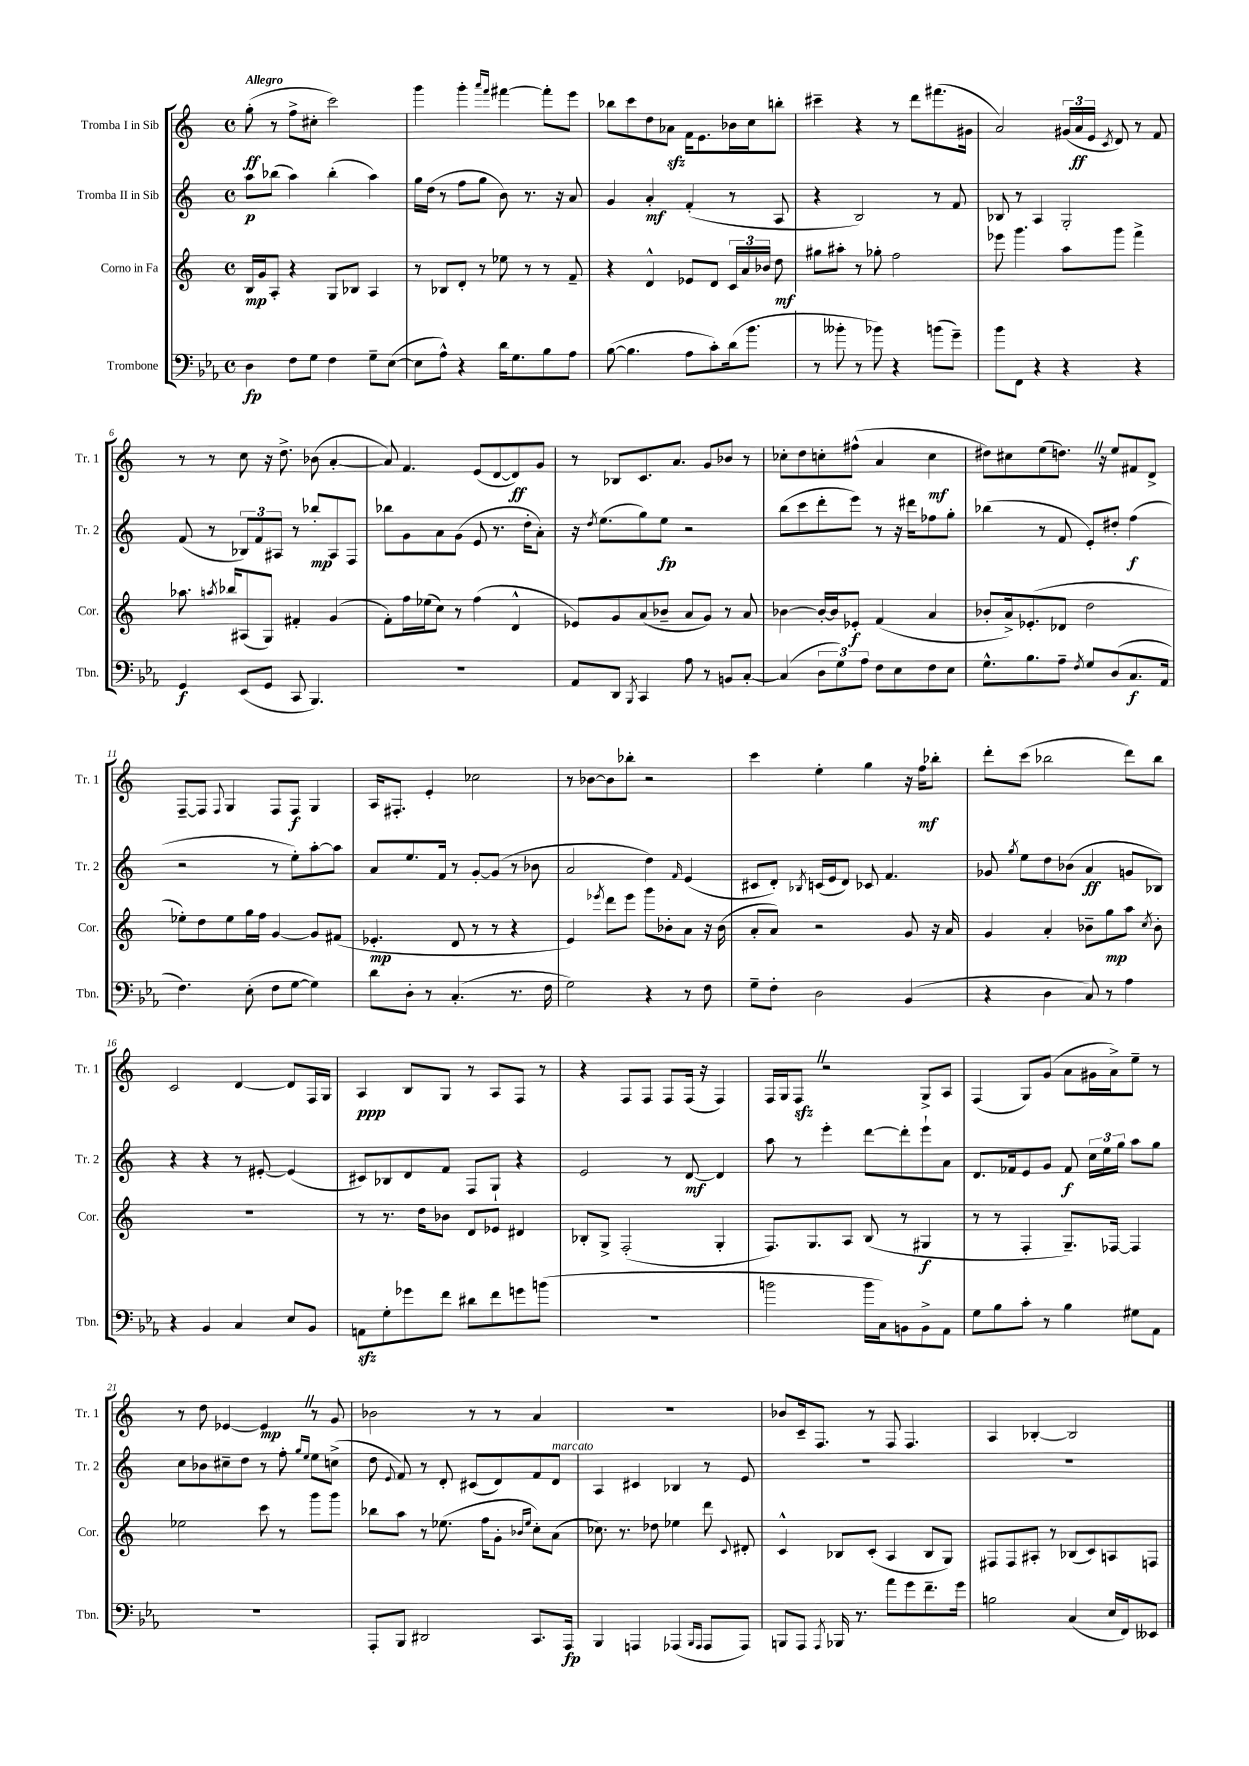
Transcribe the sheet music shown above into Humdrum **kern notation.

**kern	**dynam	**kern	**dynam	**kern	**dynam	**kern	**dynam
*part4	*part4	*part3	*part3	*part2	*part2	*part1	*part1
*staff4	*staff4	*staff3	*staff3	*staff2	*staff2	*staff1	*staff1
*I"Trombone	*	*I"Corno in Fa	*	*I"Tromba II in Sib	*	*I"Tromba I in Sib	*
*I'Tbn.	*	*I'Cor.	*	*I'Tr. 2	*	*I'Tr. 1	*
*clefF4	*	*clefG2	*	*clefG2	*	*clefG2	*
*k[b-e-a-]	*	*k[]	*	*k[]	*	*k[]	*
*M4/4	*	*M4/4	*	*M4/4	*	*M4/4	*
*met(c)	*	*met(c)	*	*met(c)	*	*met(c)	*
=1	=1	=1	=1	=1	=1	=1	=1
!	!	!	!	!	!	!LO:TX:a:B:t=Allegro	!
4D\	fp	16B/LL	mp	8aa\L	p	(8gg'\	ff
.	.	16g/J	.	.	.	.	.
.	.	8A'/J	.	(8bb-X\J	.	8r	.
8F\L	.	4r	.	4aa\)	.	8ff^\L	.
8G\J	.	.	.	.	.	8cc#X'\J	.
4F\	.	8G/L	.	(4bb-'\	.	2ccc\)	.
.	.	8B-X/J	.	.	.	.	.
8G~\L	.	4A/	.	4aa\)	.	.	.
([8E-\J	.	.	.	.	.	.	.
=2	=2	=2	=2	=2	=2	=2	=2
8E-\L]	.	8r	.	16gg\LL	.	4ggg\	.
.	.	.	.	(16dd\JJ	.	.	.
8A-^^\J)	.	8B-X/L	.	8r	.	.	.
4r	.	8d'/J	.	8ff\L	.	4ggg'\	.
.	.	8r	.	8gg\J	.	.	.
.	.	.	.	.	.	16qqaaa/LL	.
.	.	.	.	.	.	16qqfff/JJ	.
16d\KL	.	8ee-X\	.	8b\)	.	[4fff#X\	.
8.G\	.	.	.	.	.	.	.
.	.	8r	.	8.r	.	.	.
8B-\	.	8r	.	.	.	8fff#'\L]	.
.	.	.	.	16r	.	.	.
8A-\J	.	8f~/	.	8a/	.	8eee\J	.
=3	=3	=3	=3	=3	=3	=3	=3
([8B-\	.	4r	.	4g/	.	8bb-X\L	.
4.B-\]	.	.	.	.	.	8ccc\	.
.	.	4d^^/	.	4a'/	mf	8dd\	.
.	.	.	.	.	.	8a-Xzz\J	.
8A-\L	.	8e-X/L	.	(4f'/	.	16f\KL	.
.	.	.	.	.	.	8.e\	.
8c'\)	.	8d/J	.	.	.	.	.
(16d\k	.	24c/LL	.	8r	.	16b-X\L	.
.	.	24a/	.	.	.	.	.
8.b-\J	.	.	.	.	.	16cc\J	.
.	.	24b-X/JJ	.	.	.	.	.
.	.	8dd\	mf	8A/	.	8bbn'\J	.
=4	=4	=4	=4	=4	=4	=4	=4
8r	.	8gg#X\L	.	4r	.	4ccc#X~\	.
8b--X'\	.	8aa#X'\J	.	.	.	.	.
8r	.	8r	.	2B/)	.	4r	.
8b-X\)	.	8gg-X'\	.	.	.	.	.
4r	.	2ff\	.	.	.	8r	.
.	.	.	.	.	.	8ddd\L	.
(8bn\L	.	.	.	8r	.	(8.fff#X\	.
8g~\J)	.	.	.	8f/	.	.	.
.	.	.	.	.	.	16g#X\Jk	.
=5	=5	=5	=5	=5	=5	=5	=5
8b-\L	.	8eee-X\	.	8B-X/	.	2a/)	.
8FF\J	.	4.ggg\	.	8r	.	.	.
4r	.	.	.	4A/	.	.	.
4r	.	8aa\L	.	2G'/	.	(24g#X/LL	.
.	.	.	.	.	.	24a/	ff
.	.	.	.	.	.	24e/JJ	.
.	.	.	.	.	.	8qc/	.
.	.	8ggg\J	.	.	.	8d/)	.
4r	.	4fff^\	.	.	.	8r	.
.	.	.	.	.	.	8f/	.
!!LO:LB:g=z
=6	=6	=6	=6	=6	=6	=6	=6
4GG/	f	8.aa-X\	.	(8f/	.	8r	.
.	.	.	.	8r	.	8r	.
.	.	8qaan/	.	.	.	.	.
.	.	16bb-X/KL	.	.	.	.	.
(8EE-/L	.	(8A#X/	.	12B-X/L)	.	8cc\	.
.	.	.	.	12f/	.	.	.
8GG/J	.	8G/J)	.	.	.	16r	.
.	.	.	.	12A#X/J	.	.	.
.	.	.	.	.	.	8.dd^\	.
8CC/	.	4f#X'/	.	8r	.	.	.
4.BBB-/)	.	.	.	8bb-X'/L	mp	(8b-X\	.
.	.	(4g/	.	8A#/	.	[4a'/	.
.	.	.	.	8F/J	.	.	.
=7	=7	=7	=7	=7	=7	=7	=7
1r	.	8f'\L)	.	8bb-X\L	.	8a/])	.
.	.	16ff\L	.	8g\	.	4.f/	.
.	.	(16ee-X\J	.	.	.	.	.
.	.	8cc\J)	.	8a\	.	.	.
.	.	8r	.	(8g\J	.	.	.
.	.	(4ff\	.	8e/	.	(8e/L	.
.	.	.	.	8.r	.	[8d/	.
.	.	4d^^/	.	.	.	8d/])	ff
.	.	.	.	16dd'\KL	.	.	.
.	.	.	.	8a'\J)	.	8g/J	.
=8	=8	=8	=8	=8	=8	=8	=8
8AA-/L	.	8e-X/L)	.	16r	.	8r	.
.	.	.	.	8qdd/	.	.	.
.	.	.	.	(8.ee\L	.	.	.
8DD/J	.	8g/	.	.	.	8B-X/L	.
8qBBB-/	.	.	.	.	.	.	.
4CC/	.	(8a/	.	8gg\)	.	8.c/	.
.	.	8b-X~/J	.	8ee\J	fp	.	.
.	.	.	.	.	.	8.a/J	.
8A-\	.	8a/L	.	2r	.	.	.
8r	.	8g/J)	.	.	.	8g/L	.
8BBn/L	.	8r	.	.	.	8b-X/J	.
[8C'/J	.	8a/	.	.	.	8r	.
=9	=9	=9	=9	=9	=9	=9	=9
(4C/]	.	[4b-X\	.	(8bb\L	.	8cc-X'\L	.
.	.	.	.	8ccc\	.	8dd\	.
12D\L	.	16b-'/LL_	.	8ddd'\	.	8ccn'\	.
.	.	16b-/J]	.	.	.	.	.
12G\)	.	.	.	.	.	.	.
.	.	8e-X'/J	f	8eee\J)	.	(8ff#X^^\J	.
12A-\J	.	.	.	.	.	.	.
8F\L	.	(4f/	.	8r	.	4a/	.
8E-\	.	.	.	16r	.	.	.
.	.	.	.	16ddd#X\KL	.	.	.
8F\	.	4a/	.	8ff-X\	.	4cc\	mf
8E-\J	.	.	.	8gg'\J	.	.	.
=10	=10	=10	=10	=10	=10	=10	=10
8.G^^\L	.	8b-X'/L	.	(4bb-X\	.	8dd#X\L)	.
.	.	16a^/k)	.	.	.	8cc#X\	.
8.B-\	.	(8.e-X'/	.	.	.	.	.
.	.	.	.	8r	.	(8ee\	.
8A-~\J	.	8d-X/J	.	8f/	.	8.ddnZ\J)	.
8qF/	.	.	.	.	.	.	.
8G/L	.	2dd\	.	8e'/L)	.	.	.
.	.	.	.	.	.	16r	.
(8D/	.	.	.	8dd#X'/J	.	8ee/L	.
8.C/	f	.	.	(4ff\	f	8f#X/	.
.	.	.	.	.	.	8d^/J	.
16AA-/Jk	.	.	.	.	.	.	.
!!LO:LB:g=z
=11	=11	=11	=11	=11	=11	=11	=11
4.F\)	.	8ee-X'\L)	.	2r	.	[8F~/L	.
.	.	8dd\	.	.	.	8F/J]	.
.	.	.	.	.	.	8qqF/	.
.	.	8ee-\	.	.	.	4G/	.
(8E-'\	.	16gg\L	.	.	.	.	.
.	.	16ff\JJ	.	.	.	.	.
8F\L	.	[4g/	.	8r	.	8F/L	.
[8G\J	.	.	.	8ee'\L)	.	8F/J	f
4G\])	.	8g/L]	.	[8aa'\	.	4G/	.
.	.	(8f#X/J	.	8aa\J]	.	.	.
=12	=12	=12	=12	=12	=12	=12	=12
8d\L	.	4.e-X'/	mp	8a/L	.	16A/KL	.
.	.	.	.	.	.	8.F#X'/J	.
8D'\J	.	.	.	8.ee/	.	.	.
8r	.	.	.	.	.	4e'/	.
.	.	.	.	16f/Jk	.	.	.
(4.C'/	.	8d/	.	8r	.	.	.
.	.	8r	.	[8g'/L	.	2cc-X\	.
.	.	8r	.	(8g/J]	.	.	.
8.r	.	4r	.	8r	.	.	.
.	.	.	.	8b-X\	.	.	.
16F\	.	.	.	.	.	.	.
=13	=13	=13	=13	=13	=13	=13	=13
2G\)	.	4e/)	.	2a/	.	8r	.
.	.	.	.	.	.	[8b-X\L	.
.	.	8qeee-X/	.	.	.	.	.
.	.	8ddd\L	.	.	.	8b-\]	.
.	.	8eee-\J	.	.	.	8bb-X'\J	.
4r	.	8ggg\L	.	4dd\)	.	2r	.
.	.	8b-X'\	.	.	.	.	.
.	.	.	.	16qqf/	.	.	.
8r	.	8a\J	.	(4e/	.	.	.
8F\	.	16r	.	.	.	.	.
.	.	(16b-\	.	.	.	.	.
=14	=14	=14	=14	=14	=14	=14	=14
8G~\L	.	8a'/L	.	8c#X/L	.	4ccc\	.
8F'\J	.	8a/J)	.	8d'/J)	.	.	.
.	.	.	.	8qB-X/	.	.	.
2D\	.	2r	.	(16cn/LL	.	4ee'\	.
.	.	.	.	16e/J	.	.	.
.	.	.	.	8d/J)	.	.	.
.	.	.	.	8c-X/	.	4gg\	.
.	.	.	.	4.f/	.	.	.
(4BB-/	.	8g/	.	.	.	16r	.
.	.	.	.	.	.	16ff\KL	mf
.	.	16r	.	.	.	8bb-X'\J	.
.	.	16a/	.	.	.	.	.
=15	=15	=15	=15	=15	=15	=15	=15
4r	.	4g/	.	8g-X/	.	8ddd'\L	.
.	.	.	.	8qgg/	.	.	.
.	.	.	.	8ee\L	.	(8ccc\J	.
4D\	.	4a'/	.	8dd\	.	2bb-X\	.
.	.	.	.	(8b-X\J	.	.	.
8C/)	.	8b-X~\L	.	4a/	ff	.	.
8r	.	8gg\	mp	.	.	.	.
4A-\	.	8aa\J	.	8gn/L	.	8ddd\L)	.
.	.	8qcc/	.	.	.	.	.
.	.	8b-'\	.	8B-X/J)	.	8bb-\J	.
!!LO:LB:g=z
=16	=16	=16	=16	=16	=16	=16	=16
4r	.	1r	.	4r	.	2c/	.
4BB-/	.	.	.	4r	.	.	.
4C/	.	.	.	8r	.	[4d/	.
.	.	.	.	[8e#X'/	.	.	.
8E-/L	.	.	.	(4e#/]	.	8d/L]	.
8BB-/J	.	.	.	.	.	16F/L	.
.	.	.	.	.	.	16G/JJ	.
=17	=17	=17	=17	=17	=17	=17	=17
8AAnzz\L	.	8r	.	8c#X/L)	.	4A/	ppp
8G'\	.	8.r	.	8B-X/	.	.	.
8g-X\	.	.	.	8d/	.	8B/L	.
.	.	16dd\KL	.	.	.	.	.
8f\J	.	8b-X\J	.	8f/J	.	8G/J	.
8d#X\L	.	8d/L	.	8F/L	.	8r	.
8f\	.	8e-X/J	.	8G`/J	.	8A/L	.
8gn\	.	4d#X/	.	4r	.	8F/J	.
(8bn\J	.	.	.	.	.	8r	.
=18	=18	=18	=18	=18	=18	=18	=18
1r	.	8B-X'/L	.	2e/	.	4r	.
.	.	8G^/J	.	.	.	.	.
.	.	(2F'/	.	.	.	8F/L	.
.	.	.	.	.	.	8F/J	.
.	.	.	.	8r	.	8F/L	.
.	.	.	.	[8d/	mf	(16F/Jk	.
.	.	.	.	.	.	16r	.
.	.	4G'/	.	4d/]	.	4F/)	.
=19	=19	=19	=19	=19	=19	=19	=19
2bn\	.	8.F/L)	.	8aa\	.	16F/LL	.
.	.	.	.	.	.	16G/J	.
.	.	.	.	8r	.	8FzzZ/J	.
.	.	8.G/	.	.	.	.	.
.	.	.	.	4eee'\	.	2r	.
.	.	8A/J	.	.	.	.	.
16b\LL	.	(8B/	.	[8ddd\L	.	.	.
16C\J)	.	.	.	.	.	.	.
8BBn\	.	8r	.	8ddd'\]	.	.	.
8BB^\	.	4G#X/	f	8eee`\	.	8G^/L	.
8AA-\J	.	.	.	8a\J	.	8A/J	.
=20	=20	=20	=20	=20	=20	=20	=20
8G\L	.	8r	.	8.d/L	.	(4F/	.
8B-\	.	8r	.	.	.	.	.
.	.	.	.	16f-X/k	.	.	.
8c'\J	.	4F'/	.	8e/	.	8G/L)	.
8r	.	.	.	8g/J	.	(8g/J	.
4B-\	.	8.G~/L)	.	8f-/	f	8a\L	.
.	.	.	.	24cc\LL	.	16g#X\L	.
.	.	.	.	24ee\	.	.	.
.	.	[16F-X/Jk	.	.	.	16a^\J)	.
.	.	.	.	24gg\JJ	.	.	.
8G#X\L	.	4F-/]	.	8aa\L	.	8ee~\J	.
8AA-\J	.	.	.	8gg\J	.	8r	.
!!LO:LB:g=z
=21	=21	=21	=21	=21	=21	=21	=21
1r	.	2ee-X\	.	8cc\L	.	8r	.
.	.	.	.	8b-X\	.	8dd\	.
.	.	.	.	8cc#X~\	.	[4e-X/	.
.	.	.	.	8dd\J	.	.	.
.	.	8ccc\	.	8r	.	4e-Z/]	mp
.	.	8r	.	8ff'\	.	.	.
.	.	.	.	16qqgg/LL	.	.	.
.	.	.	.	16qqee/JJ	.	.	.
.	.	8ggg\L	.	8ee\L	.	8r	.
.	.	8ggg\J	.	(8ccn^\J	.	8g/	.
=22	=22	=22	=22	=22	=22	=22	=22
8AAA-'/L	.	8bb-X\L	.	8dd\	.	2b-X\	.
.	.	.	.	8qqe/	.	.	.
8BBB-/J	.	8aa\J	.	8f/)	.	.	.
2DD#X/	.	8r	.	8r	.	.	.
.	.	(8.ee-X\	.	8d'/	.	.	.
.	.	.	.	(8c#X/L	.	8r	.
.	.	16ff\KL	.	.	.	.	.
.	.	8g'\J	.	8d/)	.	8r	.
.	.	16qqb-X/LL	.	.	.	.	.
.	.	16qqee-/JJ	.	.	.	.	.
8.CC/L	.	8cc'\L)	.	8f/	.	4a/	.
!	!	!	!	!LO:TX:a:i:t=marcato	!	!	!
.	.	(8a\J	.	8d/J	.	.	.
16AAA-/Jk	fp	.	.	.	.	.	.
=23	=23	=23	=23	=23	=23	=23	=23
4BBB-/	.	8.cc-X\)	.	4A/	.	1r	.
.	.	8.r	.	.	.	.	.
4AAAn/	.	.	.	4c#X/	.	.	.
.	.	8dd-X\	.	.	.	.	.
(4AAA-X/	.	4ee-X\	.	4B-X/	.	.	.
16qqBBB-/LL	.	.	.	.	.	.	.
16qqAAA-/JJ	.	.	.	.	.	.	.
8AAA-/L	.	8ddd\	.	8r	.	.	.
.	.	8qqc/	.	.	.	.	.
8AAA-/J)	.	8d#X'/	.	8e/	.	.	.
=24	=24	=24	=24	=24	=24	=24	=24
8BBBn/L	.	4c^^/	.	1r	.	8b-X/L	.
8AAA-/J	.	.	.	.	.	16c~/k	.
.	.	.	.	.	.	8.F/J	.
8qAAA-/	.	.	.	.	.	.	.
16BBB-X/	.	8B-X/L	.	.	.	.	.
8.r	.	.	.	.	.	.	.
.	.	(8c'/J	.	.	.	8r	.
8a-\L	.	4A/	.	.	.	8F/	.
8g\	.	.	.	.	.	4.F/	.
8.f~\	.	8B-/L	.	.	.	.	.
.	.	8G/J)	.	.	.	.	.
16g\Jk	.	.	.	.	.	.	.
=25	=25	=25	=25	=25	=25	=25	=25
2Bn\	.	8F#X/L	.	1r	.	4A/	.
.	.	8F#/	.	.	.	.	.
.	.	8A#X'/J	.	.	.	[4B-X'/	.
.	.	8r	.	.	.	.	.
(4C/	.	(8B-X/L	.	.	.	2B-/]	.
.	.	8c/)	.	.	.	.	.
16E-/LL	.	8An/	.	.	.	.	.
16FF/J)	.	.	.	.	.	.	.
8EE--X/J	.	8Fn/J	.	.	.	.	.
==	==	==	==	==	==	==	==
*-	*-	*-	*-	*-	*-	*-	*-
